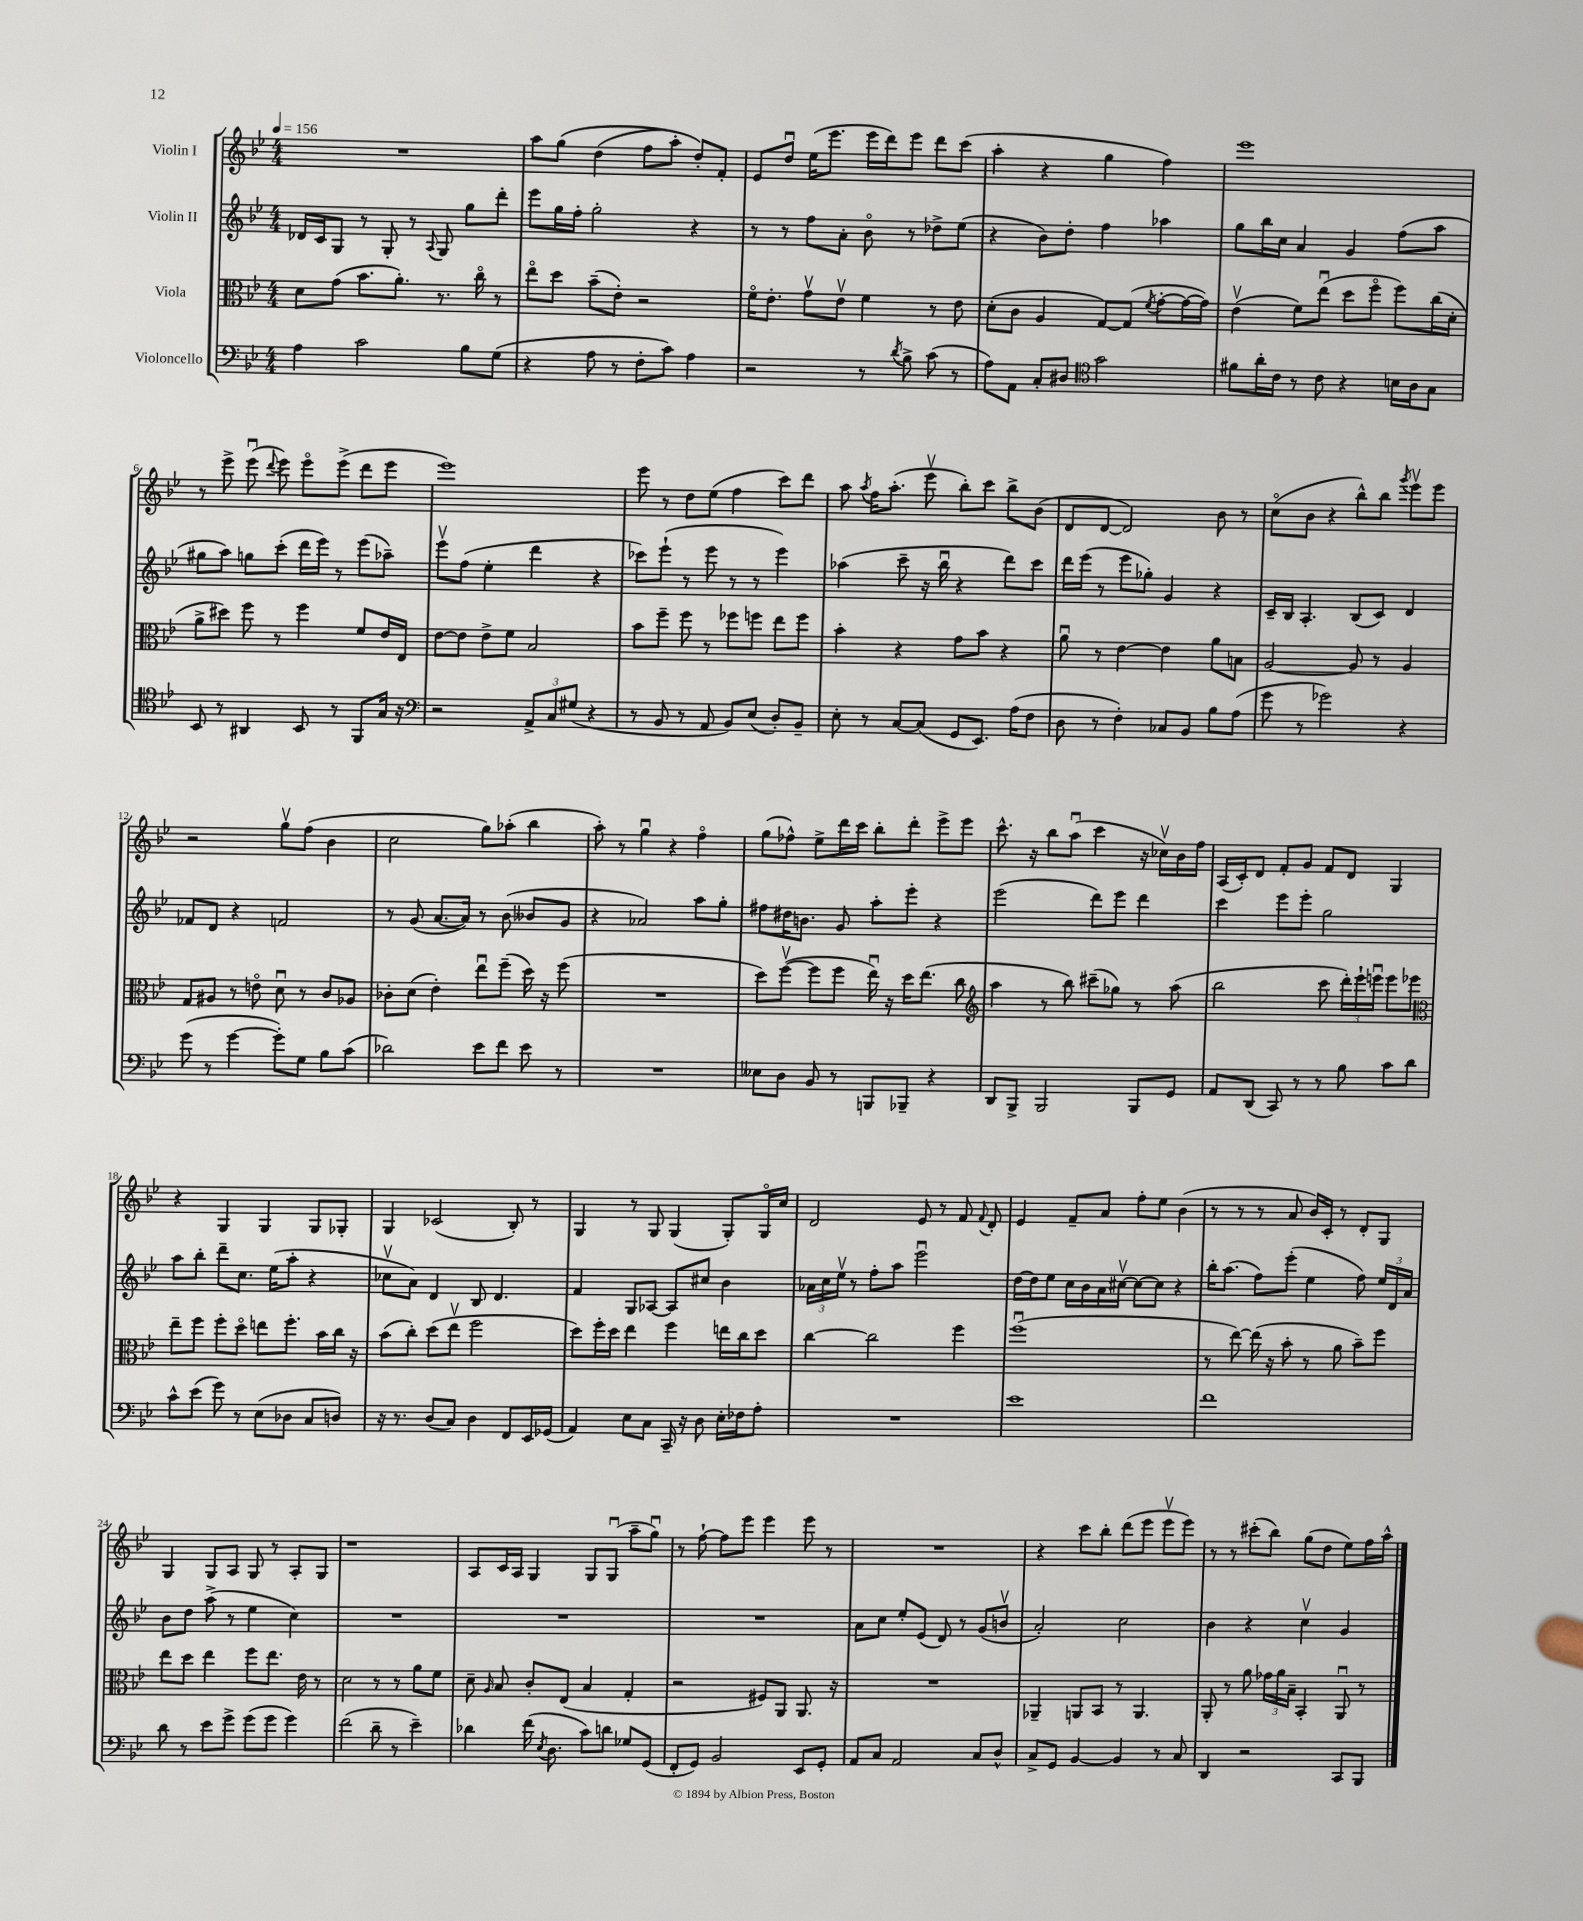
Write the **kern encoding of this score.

**kern	**kern	**kern	**kern
*staff4	*staff3	*staff2	*staff1
*clefF4	*clefC3	*clefG2	*clefG2
*k[b-e-]	*k[b-e-]	*k[b-e-]	*k[b-e-]
*M4/4	*M4/4	*M4/4	*M4/4
*MM156	*MM156	*MM156	*MM156
4A	8d	16d-	1r
.	.	16c	.
.	(8g	8G	.
2c	8.b-	8r	.
.	.	8G'	.
.	8.a')	.	.
.	.	8r	.
.	.	8qqA	.
.	8.r	8G	.
8B-	.	8gg	.
.	16cco	.	.
(8G	8r	8ddd'	.
=	=	=	=
4r	8ee-o	8eee-	8aa
.	8dd	16gg	&(8gg
.	.	16ff'	.
8A	(8b-~	2gg'	(4dd
8r	8e-')	.	.
8F'	2r	.	8ff
8c)	.	.	8aa')
4A	.	4r	8dd'&)
.	.	.	8f'
=	=	=	=
2r	16fo	8r	8e-
.	8.e-'	.	.
.	.	8r	8ddu
.	8gv	8ff	(16ee-
.	.	.	8.eee-
.	8e-v	8a'	.
8r	4f	8b-o	16eee-
.	.	.	16ddd)
8qd	.	.	.
8B-^	.	8r	8eee-
(8c	8r	8dd-^	8ddd
8r	8e-	(8ee-	(8ccc
=	=	=	=
8A)	(8d'	4r	4aa'
8AA	8c	.	.
8C'	4A	8b-)	4r
8D#	.	8dd'	.
*clefC4	*	*	*
2g	[8G)	4ff	4gg
.	(8G]	.	.
.	8qf	.	.
.	[8g'	4aa-	4ff)
.	16g_	.	.
.	16g])	.	.
=	=	=	=
8f#	(4e-v	8gg	1eee-
16a'	.	16bb-	.
16c	.	16cc	.
8r	8f)	4a	.
8c	(8ee-u	.	.
4r	8dd	4g	.
.	8ffo	.	.
16B	8ff)	(8ff	.
16A	.	.	.
8G	(16cc	8aa	.
.	16d'	.	.
=	=	=	=
8BB-	8a^	8gg#	8r
8r	8dd#)	8aa)	8eee-^
4AA#	8ff	8gg	(8eee-u
.	.	.	8qqddd
.	8r	(8ccc'	8eee-)
8BB-	4ff	16ddd	8eee-o
.	.	16eee-)	.
8r	.	8r	(8eee-^
8FF	8f	(8eee-	8ddd
16G	16e-	8aa-~)	8eee-
16r	16E-	.	.
=	=	=	=
*clefF4	*	*	*
2r	[8e-	8eee-v	1eee-)
.	8e-]	(8ff	.
.	8e-^	4ee-'	.
.	8f	.	.
12AA^	2B-	4ddd	.
12C	.	.	.
(12G#	.	.	.
4r	.	4r	.
=	=	=	=
8r	8b-	8ccc-)	8eee-
8BB-	8ff~	(8eee-`	8r
8r	8ff	8r	8dd
8AA	8r	8eee-	(8ee-
8BB-)	8ff-	8r	4ff
(8E-	8ff	8r	.
8D')	8ee-	4eee-)	8ccc)
8BB-~	8ff	.	8ddd
=	=	=	=
8E-'	4b-'	(4aa-	8aa
.	.	.	8qaa
8r	.	.	16ff
.	.	.	(8.aa'
[8C	4r	8ccc~	.
(8C]	.	16r	8eee-v
.	.	16bb-u	.
8GG	8g	4r	8bb-')
8.EE-)	8b-	.	8ccc
.	4r	8ddd)	8bb-^
(16A	.	.	.
8F	.	8ccc	(8b-
=	=	=	=
8D	8au	16ddd	8d
.	.	(16eee-	.
8r	8r	8r	[8d
4F')	[4e-	8eee-	2d])
.	.	8gg-')	.
8C-	4e-]	4g	.
8BB-	.	.	.
8B-	8a	4r	8b-
(8A	8B	.	8r
=	=	=	=
8g	[2A	16c~	(8cco
.	.	16B-	.
8r	.	4.A'	8b-
2g-)	.	.	4r
.	8A]	(8B-	8bb-^^)
.	8r	8c)	8bb-
.	.	.	8qggg
4r	4A	4d	8eee-v
.	.	.	8eee-
=	=	=	=
(8g	8G	8f-	2r
8r	8A#	8d	.
[4g	8r	4r	.
.	8eo	.	.
8g'])	8du	2f	8ggv
8G	8r	.	(8ff
8B-	8c	.	4b-
(8c	8A-	.	.
=	=	=	=
2d-)	8c-'	8r	2cc
.	(8d	(8g	.
.	4e-')	[8.a	.
.	.	16a])	.
8e-	8ee-u	8r	8gg)
8f	(8ff~	(8b-	(8aa-'
8e-	16dd)	8b--	4bb-
.	16r	.	.
8r	(8ff	8g	.
=	=	=	=
1r	1r	4r	8aa')
.	.	.	8r
.	.	2a-)	4ggu
.	.	.	4r
.	.	8aa	4ffo
.	.	8gg'	.
=	=	=	=
8E--	8dd)	8ff#	(8gg
8D	([8ffv	16dd#	8ff-^^)
.	.	8.b	.
8BB-	8ff]	.	8ee-^
8r	8ff	8g	16ddd
.	.	.	16ccc
8BBB	16ee-u)	8aa'	8bb-'
.	16r	.	.
8BBB-~	16dd	8eee-'	8ddd'
.	(8.ee-	.	.
4r	.	4r	8eee-^
.	8cc	.	8eee-
=	=	=	=
*	*clefG2	*	*
8DD	4aa	(2eee-	8.ccc^^
8BBB-^	.	.	.
.	.	.	16r
2BBB-	8r	.	8bb-
.	8bb-)	.	(8aau
.	(8ccc#~	8ddd)	4ccc
.	8gg-)	8eee-	.
8BBB-	8r	4ddd	16r
.	.	.	16cc-v)
8GG	(8aa	.	16b-
.	.	.	16ff
=	=	=	=
8AA	2bb-	4ccc	(16A
.	.	.	16c')
(8DD	.	.	8d
8CC)	.	8eee-	8f'
8r	.	8eee-'	8g
8r	8ccc	2gg	8f
8B-	24ddd')	.	8d
.	24eee-`	.	.
.	24eeeu	.	.
8c	8eee	.	4G
8d	8eee-	.	.
=	=	=	=
*	*clefC3	*	*
8c^^	8ee-~	8aa	4r
(8e-	8ff	8bb-'	.
8g)	8ff'	8ddd~	4G
8r	8ddo	8.cc	.
(8E-	8ee	.	4G
.	.	(16ee-	.
8D-	8.ff'	8aa'	.
8C	.	4r	8G
.	16b-	.	.
8D)	16cc	.	8G-'
.	16r	.	.
=	=	=	=
16r	(8b-	8cc-v	4G
8.r	.	.	.
.	8cc')	8a)	.
(8D	(8dd	4d	(2c-
8C)	8ee-v	.	.
4D	2ff	8B-	.
.	.	4.d	.
8FF	.	.	8B-')
16EE-	.	.	8r
(16GG-	.	.	.
=	=	=	=
4AA)	8dd)	4f	4G
.	16ff'	.	.
.	16dd	.	.
8E-	4ee-	8G	8r
8C	.	[8A-	8G
16CC~	4ff	8A-]	(4G
16r	.	.	.
8D	.	8cc#	.
16E-'	16ee	4b-	8G')
16F-	16cc	.	.
8A'	8dd	.	16Go
.	.	.	16cc
=	=	=	=
1r	[4cc	24a-	2d
.	.	24cc	.
.	.	24ee-v	.
.	.	8r	.
.	2cc]	8ff'	.
.	.	8aa	.
.	.	2eee-u	8e-
.	.	.	8r
.	4ff	.	8f
.	.	.	8qqf
.	.	.	8d'
=	=	=	=
1e-	(1ffu	[16dd	4e-
.	.	16dd]	.
.	.	8ee-	.
.	.	16cc	8f~
.	.	16b-	.
.	.	16a	8a
.	.	[16cc#v	.
.	.	8cc#_	8ff'
.	.	8cc#]	8ee-
.	.	4r	(4b-
=	=	=	=
1f	8r	16bb-'	8r
.	.	(8.aa	.
.	[8ee-)	.	8r
.	(16ee-]	8ff)	8r
.	16r	.	.
.	8b-'	(8eee-'	8a
.	8r	4ee-	16b-)
.	.	.	16c'
.	8a	.	8r
.	8b-~)	8ff)	8d'
.	8ff	24ee-	8G
.	.	24d	.
.	.	24a	.
=	=	=	=
8d	8ee-	8b-	4G
8r	8dd	8dd	.
8e-	4ee-	(8aa^	8G
8g^	.	8r	8A
(8g	8ff	4ee-	8G
8g	8.ee-	.	8r
4g)	.	4cc)	8A'
.	16e-	.	.
.	8r	.	8G
=	=	=	=
(2f	2d	1r	1r
8d~	8r	.	.
8r	8r	.	.
4e-~)	8a	.	.
.	8f	.	.
=	=	=	=
4d-	8d~	1r	8A
.	16qqA	.	.
.	8B-	.	16c
.	.	.	16A
(16f	8c'	.	4G
8qE-	.	.	.
8.D	.	.	.
.	(8E-	.	.
8c)	4B-	.	8G
8d	.	.	(8Gu
8G-	4G'	.	8aa~
(8GG	.	.	8ggu)
=	=	=	=
8FF'	2r	1r	8r
8GG)	.	.	[8ff`
2BB-	.	.	8ff]
.	.	.	8eee-
.	8F#)	.	4eee-
.	8AA	.	.
8EE-	8.AA	.	8eee-
8GG'	.	.	8r
.	16r	.	.
=	=	=	=
8AA	1r	8a	1r
8C	.	8cc	.
2AA	.	8ee-'	.
.	.	(8e-	.
.	.	8d)	.
.	.	8r	.
8C	.	(8g	.
8D^^	.	8bv	.
=	=	=	=
8C^	4AA-~	2a')	4r
8GG	.	.	.
[4BB-	8AA	.	8ccc
.	8BB-	.	8bb-'
4BB-]	8r	2cc	(8ddd
.	4.AA	.	8eee-
8r	.	.	8eee-v
8C	.	.	8eee-)
=	=	=	=
4DD	8AA'	4b-	8r
.	8r	.	8r
2r	8a	4r	(8ccc#'
.	24g-	.	8bb-)
.	24a	.	.
.	24B-~	.	.
.	4BB-'	4ccv	(8gg
.	.	.	8dd
8CC	8AAu	4g	8ee-)
8BBB-	8r	.	16ff
.	.	.	16aa^^
==	==	==	==
*-	*-	*-	*-
